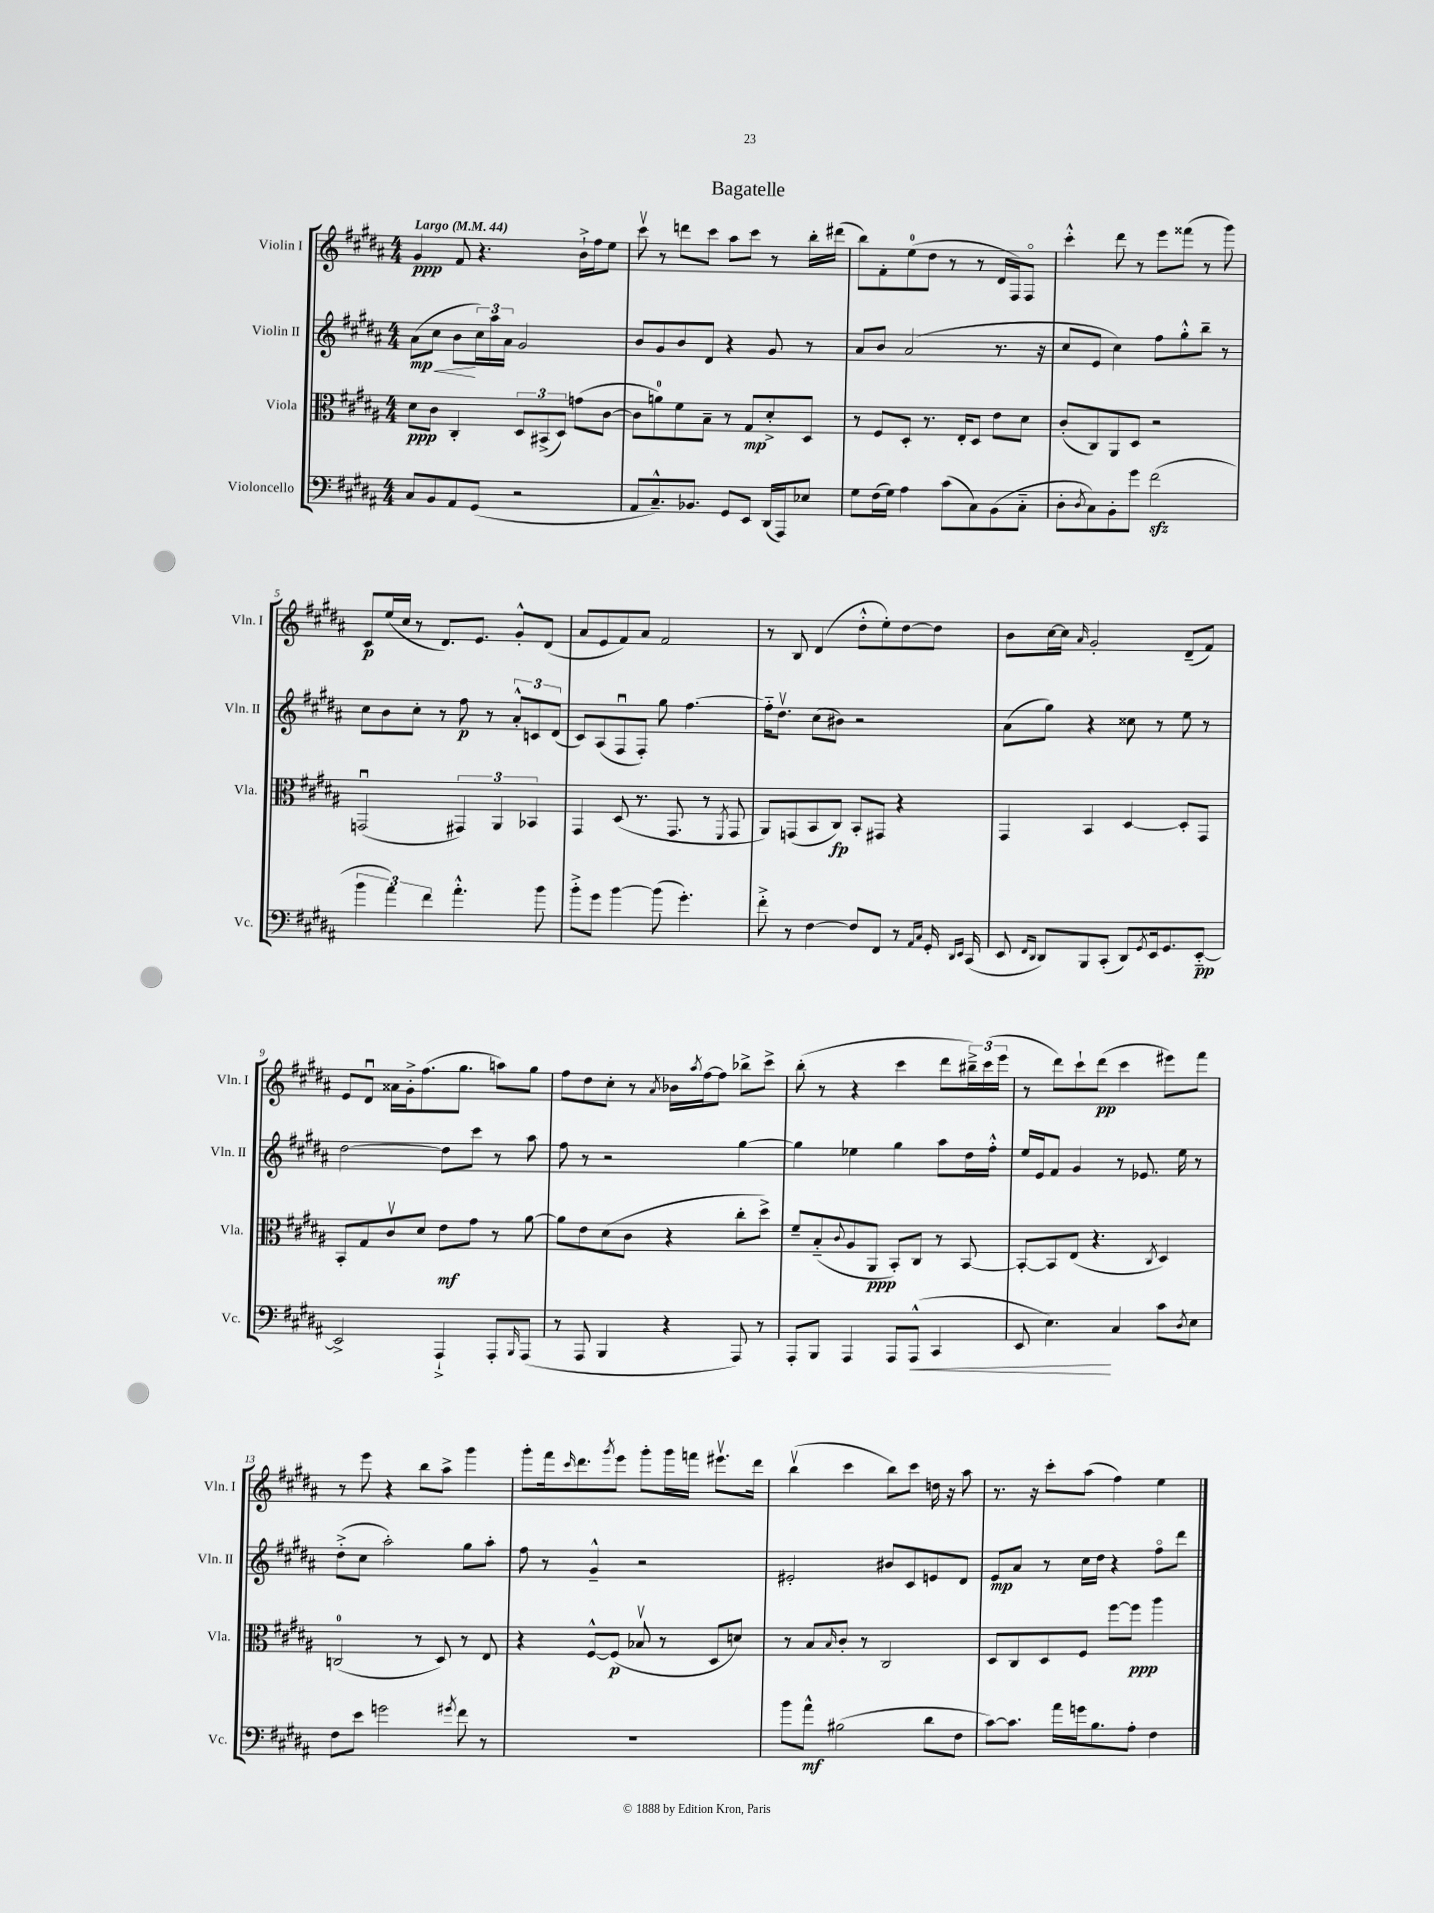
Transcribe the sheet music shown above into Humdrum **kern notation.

**kern	**kern	**kern	**kern
*staff4	*staff3	*staff2	*staff1
*clefF4	*clefC3	*clefG2	*clefG2
*k[f#c#g#d#a#]	*k[f#c#g#d#a#]	*k[f#c#g#d#a#]	*k[f#c#g#d#a#]
*M4/4	*M4/4	*M4/4	*M4/4
*MM44	*MM44	*MM44	*MM44
8C#/L	8d#\L	(8a#\L	4g#/
8BB/	8c#\J	8cc#\J	.
8AA#/	4C#'/	8b\L	8f#/
(8GG#/J	.	24cc#\L)	4.r
.	.	24aa#\	.
.	.	24a#\JJ	.
2r	12D#/L	2g#/	.
.	(12BB#^/	.	.
.	12D#/J)	.	.
.	(8g\L	.	16b`^\LL
.	.	.	16ff#\J
.	[8c#\J	.	8ee\J
=	=	=	=
8AA#/L	8c#\]L	8b/L	8ccc#v\
8.C#~^^/)	8a\)	8g#/	8r
.	8f#\	8b/	8ddd\L
8.BB-/J	.	.	.
.	8B~\J	8d#/J	8ccc#\J
8GG#/L	8r	4r	8aa#\L
8EE/J	8G#/L	.	8ccc#\J
(16DD#/LL	8d#'^/	8g#/	8r
16AAA#/J)	.	.	.
8E-/J	8D#/J	8r	16bb'\LL
.	.	.	(16ddd#\JJ
=	=	=	=
8G#\L	8r	8a#/L	8bb\L)
(16F#\L	8F#/L	8b/J	8f#'\
16G#\JJ)	.	.	.
4A#\	8D#'/J	(2a#/	(8ee\
.	8.r	.	8dd#\J
(8c#\L	.	.	8r
.	16E'/LK	.	.
8C#\)	8D#/J	.	8r
(8BB\	8e\L	8.r	16d#/LL
.	.	.	16F#/J)
8C#'~\J	8d#\J	.	8F#o/J
.	.	16r	.
=	=	=	=
8D#'\L	(8c#'/L	8cc#/L	4ccc#'^^\
8qD#/	.	.	.
8C#\)	8C#/)	8e/J	.
8BB'\	8AA#/	4cc#\)	8ddd#\
8g#\J	8D#/J	.	8r
(2f#\	2r	8ff#\L	8eee\L
.	.	8gg#'^^\	(8fff##\J
.	.	8bb~\J	8r
.	.	8r	8ggg#\)
=	=	=	=
6b\	(2GGu/	8cc#\L	8c#/L
.	.	8b\	(16ee/L
6a#\)	.	.	.
.	.	.	16cc#/JJ
.	.	8cc#'\J	8r
6f#\	.	.	.
.	.	8r	8.d#/L)
4.a#'^^\	6GG#/)	8ff#\	.
.	.	.	8.e/J
.	.	8r	.
.	6AA#/	.	.
.	.	12a#'^^/L	8g#'^^/L
.	6BB-/	12c/	.
8b\	.	.	(8d#/J
.	.	(12d#/J	.
=	=	=	=
8b'^\L	4GG#/	8c#/L)	8a#/L
8g#\J	.	(8A#/	8e/
[4b\	(8D#/	8F#u/	8f#/)
.	8.r	8F#'/J)	8a#/J
(8b\]	.	8gg#\	2f#/
.	8.GG#/	.	.
4.g#'\)	.	[4.ff#\	.
.	8r	.	.
.	8qFF#/	.	.
.	8GG#/	.	.
=	=	=	=
8f#'^\	8AA#/L)	16ff#'~\]LK	8r
.	.	8.dd#v\J	.
8r	(8GG/	.	8B/
[4F#\	8BB/	(8cc#\L	(4d#/
.	8C#/J)	8b#\J)	.
8F#/]L	8BB'/L	2r	8dd#'^^\L
8FF#/J	8GG#/J	.	8ee'\)
8r	4r	.	[8dd#\
16qqAA#/LL	.	.	.
16qqC#/JJ	.	.	.
16GG#'/	.	.	8dd#\]J
16qqDD#/LL	.	.	.
16qqEE/JJ	.	.	.
(16CC#/	.	.	.
=	=	=	=
8EE/	4GG#/	(8a#\L	8b\L
16qqFF#/LL	.	.	.
16qqDD#/JJ	.	.	.
8DD#/L)	.	8gg#\J)	[16cc#\L
.	.	.	16cc#\]JJ
.	.	.	16qqa#/
8BBB/	4BB/	4r	2g#'/
(8CC#'/J	.	.	.
8DD#/L)	[4D#/	8cc##\	.
8qGG#/	.	.	.
16EE/k	.	8r	.
8.GG#/	.	.	.
.	8D#'/]L	8ee\	(8d#~/L
[8EE'~/J	8GG#/J	8r	8f#/J)
=	=	=	=
2EE^/]	8BB'/L	[2dd#\	8e/L
.	8G#/	.	8d#u/J
.	8c#v/	.	16a##\LL
.	.	.	16g#'^\J
.	8d#/J	.	(8.ff#\
4AAA#`^/	8e\L	8dd#\]L	.
.	.	.	8.gg#\J
.	8g#\J	8ccc#\J	.
8AAA#'/L	8r	8r	8aa\L)
16qqBBB/	.	.	.
(8AAA#/J	[8a#\	8aa#\	8gg#\J
=	=	=	=
8r	8a#\]L	8ff#\	8ff#\L
8AAA#/	8e\	8r	8dd#\
4BBB/	(8d#\	2r	8cc#'\J
.	8c#\J	.	8r
.	.	.	8qa#/
4r	4r	.	16b-\LL
.	.	.	8qaa#/
.	.	.	[16ff#\J
.	.	.	8ff#\]J
8AAA#/)	8cc#'\L	[4gg#\	8bb-^\L
8r	8dd#^\J)	.	8ccc#^\J
=	=	=	=
8AAA#'/L	8f#~/L	4gg#\]	(8bb'\
8BBB/J	(8B'~/	.	8r
.	8qqc#/	.	.
4AAA#/	8A#/	4ee-\	4r
.	8AA#/J	.	.
8AAA#/L	8BB'/L)	4gg#\	4ccc#\
(8AAA#^^/J	8C#/J	.	.
4CC#/	8r	8aa#\L	8ddd#\L
.	[8BB/	16dd#\L	24bb#~^\L)
.	.	.	(24ccc#\
.	.	16ff#'^^\JJ	.
.	.	.	24eee\JJ
=	=	=	=
8EE/	8BB'/_L	16ee/LL	8r
.	.	16e/J	.
4.E\)	8BB/]	8f#/J	8ddd#\L)
.	(8E/J	4g#/	8ccc#`\
.	4.r	.	(8ddd#\J
4C#/	.	8r	4ccc#\
.	.	8.e-/	.
.	8qC#/	.	.
8c#\L	4D#/)	.	8eee#\L)
.	.	16ee\	.
8qD#/	.	.	.
8E\J	.	8r	8fff#\J
=	=	=	=
8F#\L	(2C/	(8dd#'^\L	8r
8e\J	.	8cc#\J	8eee\
2g\	.	2aa#'\)	4r
.	8r	.	8bb\L
.	8D#/)	.	8aa#^\J
8qg#/	.	.	.
8f#\	8r	8gg#\L	4ggg#\
8r	8E/	8aa#'\J	.
=	=	=	=
1r	4r	8ff#\	8ggg#'\L
.	.	8r	16fff#\k
.	.	.	16qqccc#/
.	.	.	8.ddd#\
.	[8F#^^/L	4g#~^^/	.
.	.	.	8qggg#/
.	(8F#/]J	.	8eee\J
.	8B-v/	2r	8ggg#'\L
.	8r	.	16ggg#\L
.	.	.	16fff\JJ
.	8D#/L	.	8.eee#v\L
.	8d/J)	.	.
.	.	.	16ddd#\Jk
=	=	=	=
8b\L	8r	2e#'/	(4bbv\
8a#^^\J	8B/L	.	.
.	16qqB/	.	.
(2B#\	8c#'/J	.	4ccc#\
.	8r	.	.
.	2C#/	8b#/L	8bb\L)
.	.	8c#/	8ccc#\J
8d#\L	.	8e/	16dd\
.	.	.	16r
8F#\J	.	8d#/J	8aa#\
=	=	=	=
[8c#\L)	8D#/L	8e/L	8.r
8.c#\]J	8C#/	8a#/J	.
.	.	.	16r
.	8D#/	8r	8ccc#'\L
16a#\LL	.	.	.
16g\J	8F#/J	16cc#\LL	(8aa#\J
8.B\	.	16dd#\JJ	.
.	[8ff#\L	4r	4ff#\)
8A#'\J	8ff#\]J	.	.
4F#\	4aa#\	8ff#o\L	4ee\
.	.	8ddd#\J	.
==	==	==	==
*-	*-	*-	*-
